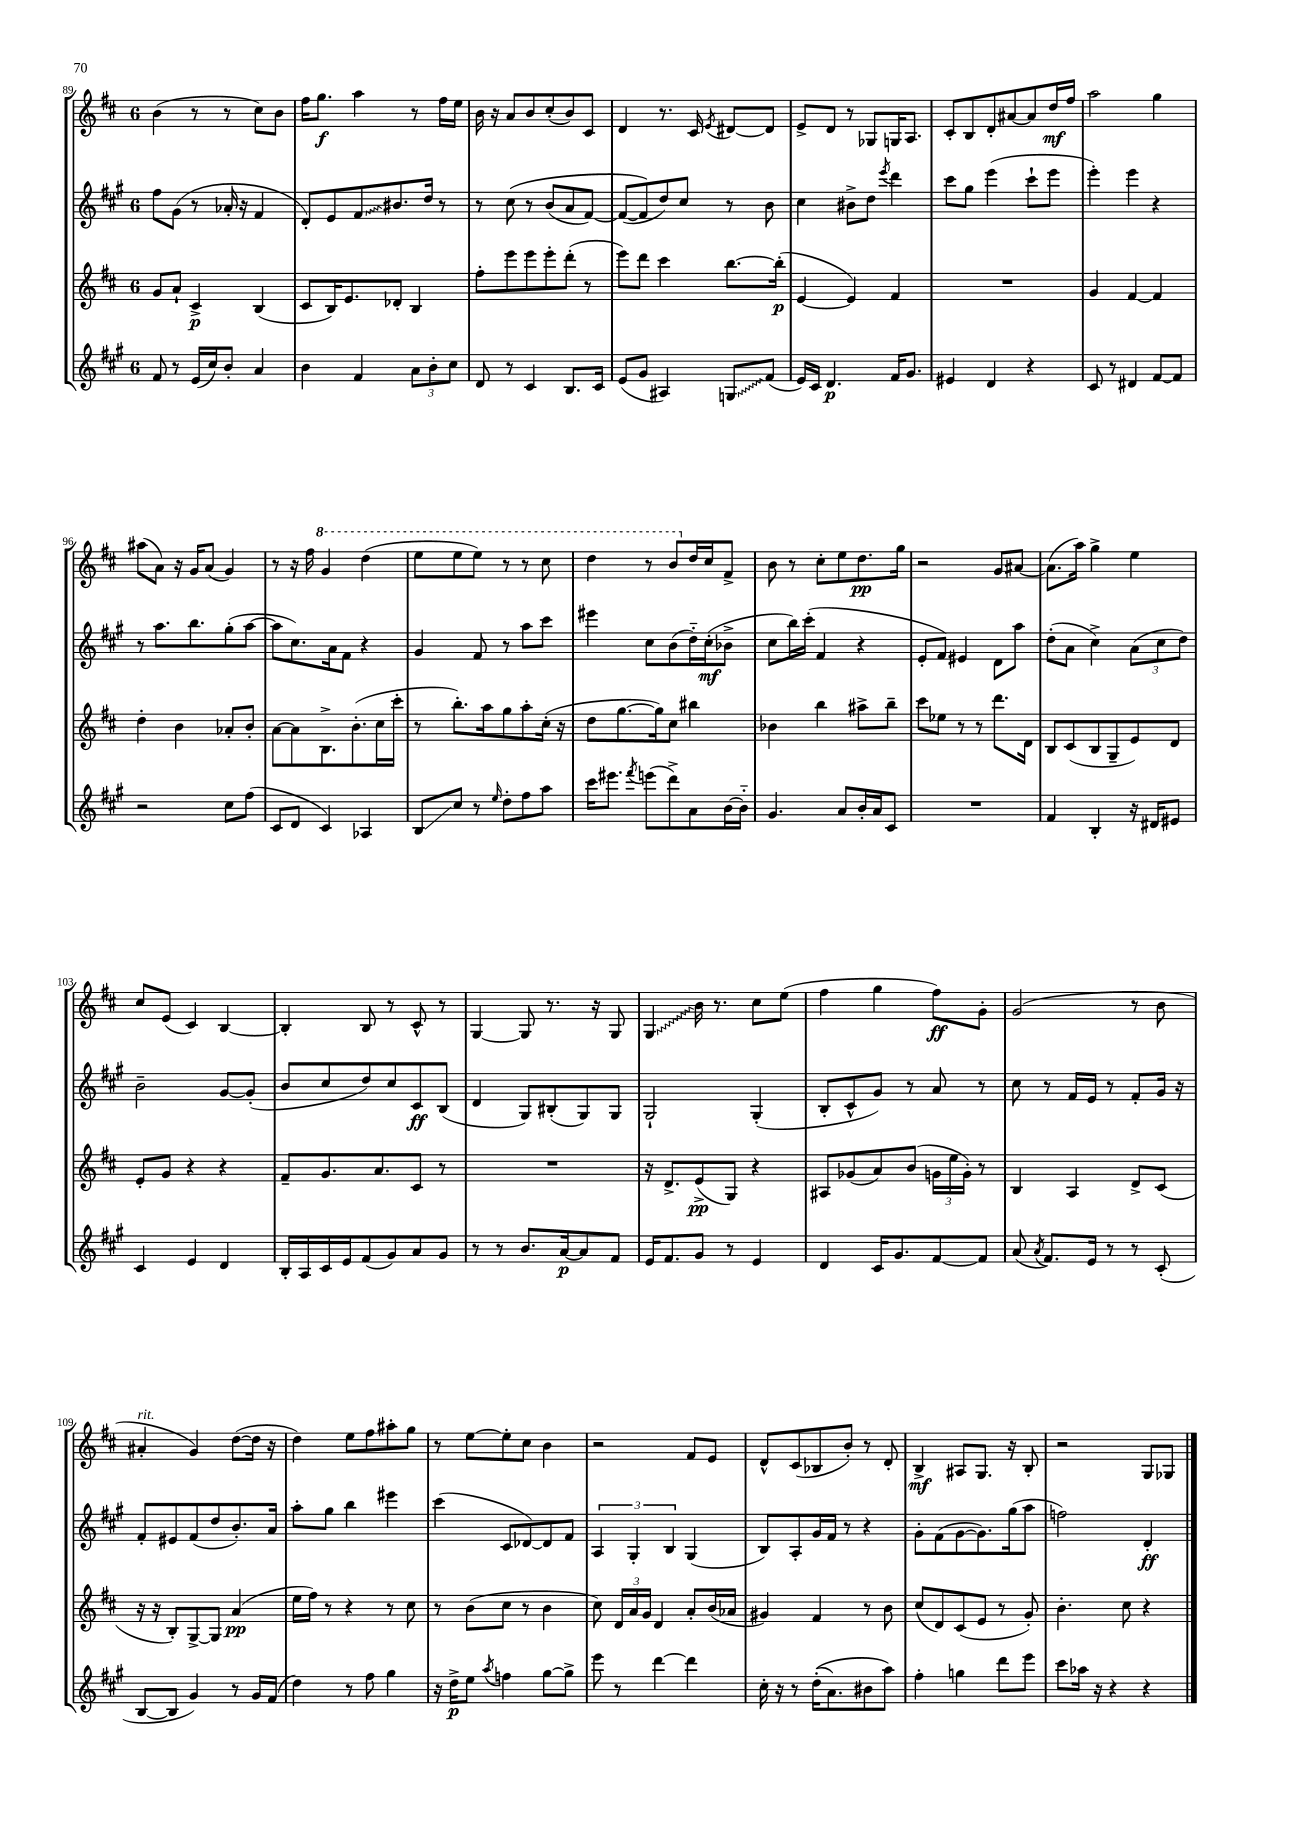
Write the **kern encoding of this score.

**kern	**kern	**kern	**kern
*staff4	*staff3	*staff2	*staff1
*clefG2	*clefG2	*clefG2	*clefG2
*k[f#c#g#]	*k[f#c#]	*k[f#c#g#]	*k[f#c#]
*M6/8	*M6/8	*M6/8	*M6/8
8f#	8g	8ff#	(4b
8r	8a`	(8g#	.
(16e	4c#^	8r	8r
16cc#)	.	.	.
8b'	.	16a-'	8r
.	.	16r	.
4a	(4B	4f#	8cc#)
.	.	.	8b
=	=	=	=
4b	8c#	8d')	16ff#
.	.	.	8.gg
.	16B)	8e	.
.	8.e	.	.
4f#	.	8f#	4aa
.	8d-'	8.b#	.
12a	4B	.	8r
.	.	16dd	.
12b'	.	.	.
.	.	8r	16ff#
12cc#	.	.	.
.	.	.	16ee
=	=	=	=
8d	8ff#'	8r	16b
.	.	.	16r
8r	8eee	&(8cc#	8a
4c#	8eee	8r	8b
.	8eee'	(8b	(8cc#'
8.B	(8ddd'	8a	8b)
.	8r	[8f#)	8c#
16c#	.	.	.
=	=	=	=
(8e	8eee)	(8f#_	4d
8g#	8ddd	8f#]&)	.
4A#)	4ccc#	8dd)	8.r
.	.	8cc#	.
.	.	.	16c#
.	.	.	8qe
8G	[8.bb	8r	[8d#
(8f#	.	8b	8d#]
.	(16bb']	.	.
=	=	=	=
16e)	[4e	4cc#	8e^
16c#	.	.	.
4.d	.	.	8d
.	4e])	8b#^	8r
.	.	8dd	8G-
.	.	8qeee	.
16f#	4f#	4ddd	16G
8.g#	.	.	8.A
=	=	=	=
4e#	2.r	8ccc#	8c#'
.	.	8gg#	8B
4d	.	(4eee	8d'
.	.	.	[8a#
4r	.	8ccc#`	8a#]
.	.	8eee	16dd
.	.	.	16ff#
=	=	=	=
8c#	4g	4eee')	2aa
8r	.	.	.
4d#	[4f#	4eee	.
[8f#	4f#]	4r	4gg
8f#]	.	.	.
=	=	=	=
2r	4dd'	8r	(8aa#
.	.	8.aa	8a)
.	4b	.	16r
.	.	8.bb	16g
.	.	.	(8a
8cc#	8a-'	(8gg#'	4g)
(8ff#	8b'	[8aa	.
=	=	=	=
8c#	[8a	8aa]	8r
8d	8a]	8.cc#)	16r
.	.	.	16ff#
4c#)	8.B^	.	4gg
.	.	16a	.
.	.	8f#	.
.	(8.b'	.	.
4A-	.	4r	(4ddd
.	16cc#	.	.
.	16ccc#'	.	.
=	=	=	=
8B	8r	4g#	8eee
8cc#	8.bb')	.	8eee
8r	.	8f#	8eee)
.	16aa	.	.
16qqee	.	.	.
8dd'	8gg	8r	8r
8ff#	8aa'	8aa	8r
8aa	(16cc#'	8ccc#	8ccc#
.	16r	.	.
=	=	=	=
16ccc#	8dd	4eee#	4ddd
8.eee#	.	.	.
.	[8.gg	.	.
8qfff#	.	.	.
(8eee	.	8cc#	8r
.	16gg])	.	.
8ddd^)	8cc#	(8b	8bb
8a	4bb#	16dd'~)	16dd
.	.	(16cc#'	16cc#
[16b	.	8b-^	8f#^
16b'~]	.	.	.
=	=	=	=
4.g#	4b-	8cc#	8b
.	.	16bb)	8r
.	.	(16ccc#'	.
.	4bb	4f#	8cc#'
8a	.	.	8ee
16b'	8aa#^	4r	8.dd
16a	.	.	.
8c#	8bb~	.	.
.	.	.	16gg
=	=	=	=
2.r	8ccc#	8e'	2r
.	8ee-	8f#)	.
.	8r	4e#	.
.	8r	.	.
.	8.ddd	8d	8g
.	.	8aa	[8a#
.	16d	.	.
=	=	=	=
4f#	8B	(8dd'	(8.a#]
.	(8c#	8a	.
.	.	.	16aa)
4B'	8B	4cc#^)	4gg^
.	8G~	.	.
16r	8e)	(12a	4ee
16d#	.	.	.
.	.	12cc#	.
8e#	8d	.	.
.	.	12dd)	.
=	=	=	=
4c#	8e'	2b~	8cc#
.	8g	.	(8e
4e	4r	.	4c#)
4d	4r	[8g#	[4B
.	.	(8g#']	.
=	=	=	=
16B'	8f#~	8b	4B']
16A	.	.	.
16c#	8.g	8cc#	.
16e	.	.	.
(8f#	.	8dd)	8B
.	8.a	.	.
8g#)	.	8cc#	8r
8a	8c#	8c#	8c#^^
8g#	8r	(8B	8r
=	=	=	=
8r	2.r	4d	[4G
8r	.	.	.
8.b	.	8G#)	8G]
.	.	(8B#'	8.r
[16a	.	.	.
8a]	.	8G#)	.
.	.	.	16r
8f#	.	8G#	8G
=	=	=	=
16e	16r	2G#`	4G
8.f#	8.d^	.	.
8g#	(8e^	.	16b
.	.	.	8.r
8r	8G)	.	.
4e	4r	(4G#'	8cc#
.	.	.	(8ee
=	=	=	=
4d	8A#	8B'	4ff#
.	(8g-	8c#^^	.
16c#	8a)	8g#)	4gg
8.g#	.	.	.
.	(8b	8r	.
[8f#	24g	8a	8ff#)
.	24ee	.	.
.	24g')	.	.
8f#]	8r	8r	8g'
=	=	=	=
(8a	4B	8cc#	(2g
8qa	.	.	.
8.f#)	.	8r	.
.	4A	16f#	.
16e	.	16e	.
8r	.	8r	.
8r	8d^	8f#'	8r
(8c#'	(8c#	16g#	8b
.	.	16r	.
=	=	=	=
[8B	16r	8f#'	4a#'
.	16r	.	.
8B]	8B')	8e#	.
4g#)	[8G^	(8f#	4g)
.	8G]	8dd	.
8r	(4a	8.b')	([8dd
16g#	.	.	16dd]
(16f#	.	16a	16r
=	=	=	=
4dd)	16ee	8aa'	4dd)
.	16ff#)	.	.
.	8r	8gg#	.
8r	4r	4bb	8ee
8ff#	.	.	8ff#
4gg#	8r	4eee#	8aa#'
.	8cc#	.	8gg
=	=	=	=
16r	8r	(4ccc#	8r
16dd^	.	.	.
8ee	(8b	.	[8ee
8qaa	.	.	.
4ff	8cc#	8c#	8ee']
.	8r	[8d-)	8cc#
[8gg#	4b	8d-]	4b
8gg#^]	.	8f#	.
=	=	=	=
8eee	8cc#)	6A	2r
8r	24d	.	.
.	24a	6G#'	.
.	24g	.	.
[4ddd	4d	.	.
.	.	6B	.
4ddd]	8a'	(4G#	8f#
.	(16b	.	8e
.	16a-	.	.
=	=	=	=
16cc#'	4g#)	8B)	8d^^
16r	.	.	.
8r	.	8A'	(8c#
&((16dd'	4f#	16g#	8B-
8.a)	.	16f#	.
.	.	8r	8b')
8b#	8r	4r	8r
8aa&)	8b	.	8d'
=	=	=	=
4ff#'	(8cc#	8g#'	4B^
.	8d)	(8f#	.
4gg	(8c#	[8g#	8A#
.	8e	8.g#])	8.G
8ddd	8r	.	.
.	.	(16gg#	16r
8eee	8g')	8aa	8B'
=	=	=	=
8ccc#	4.b'	2ff)	2r
16aa-	.	.	.
16r	.	.	.
4r	.	.	.
.	8cc#	.	.
4r	4r	4d'	8G
.	.	.	8G-
==	==	==	==
*-	*-	*-	*-
